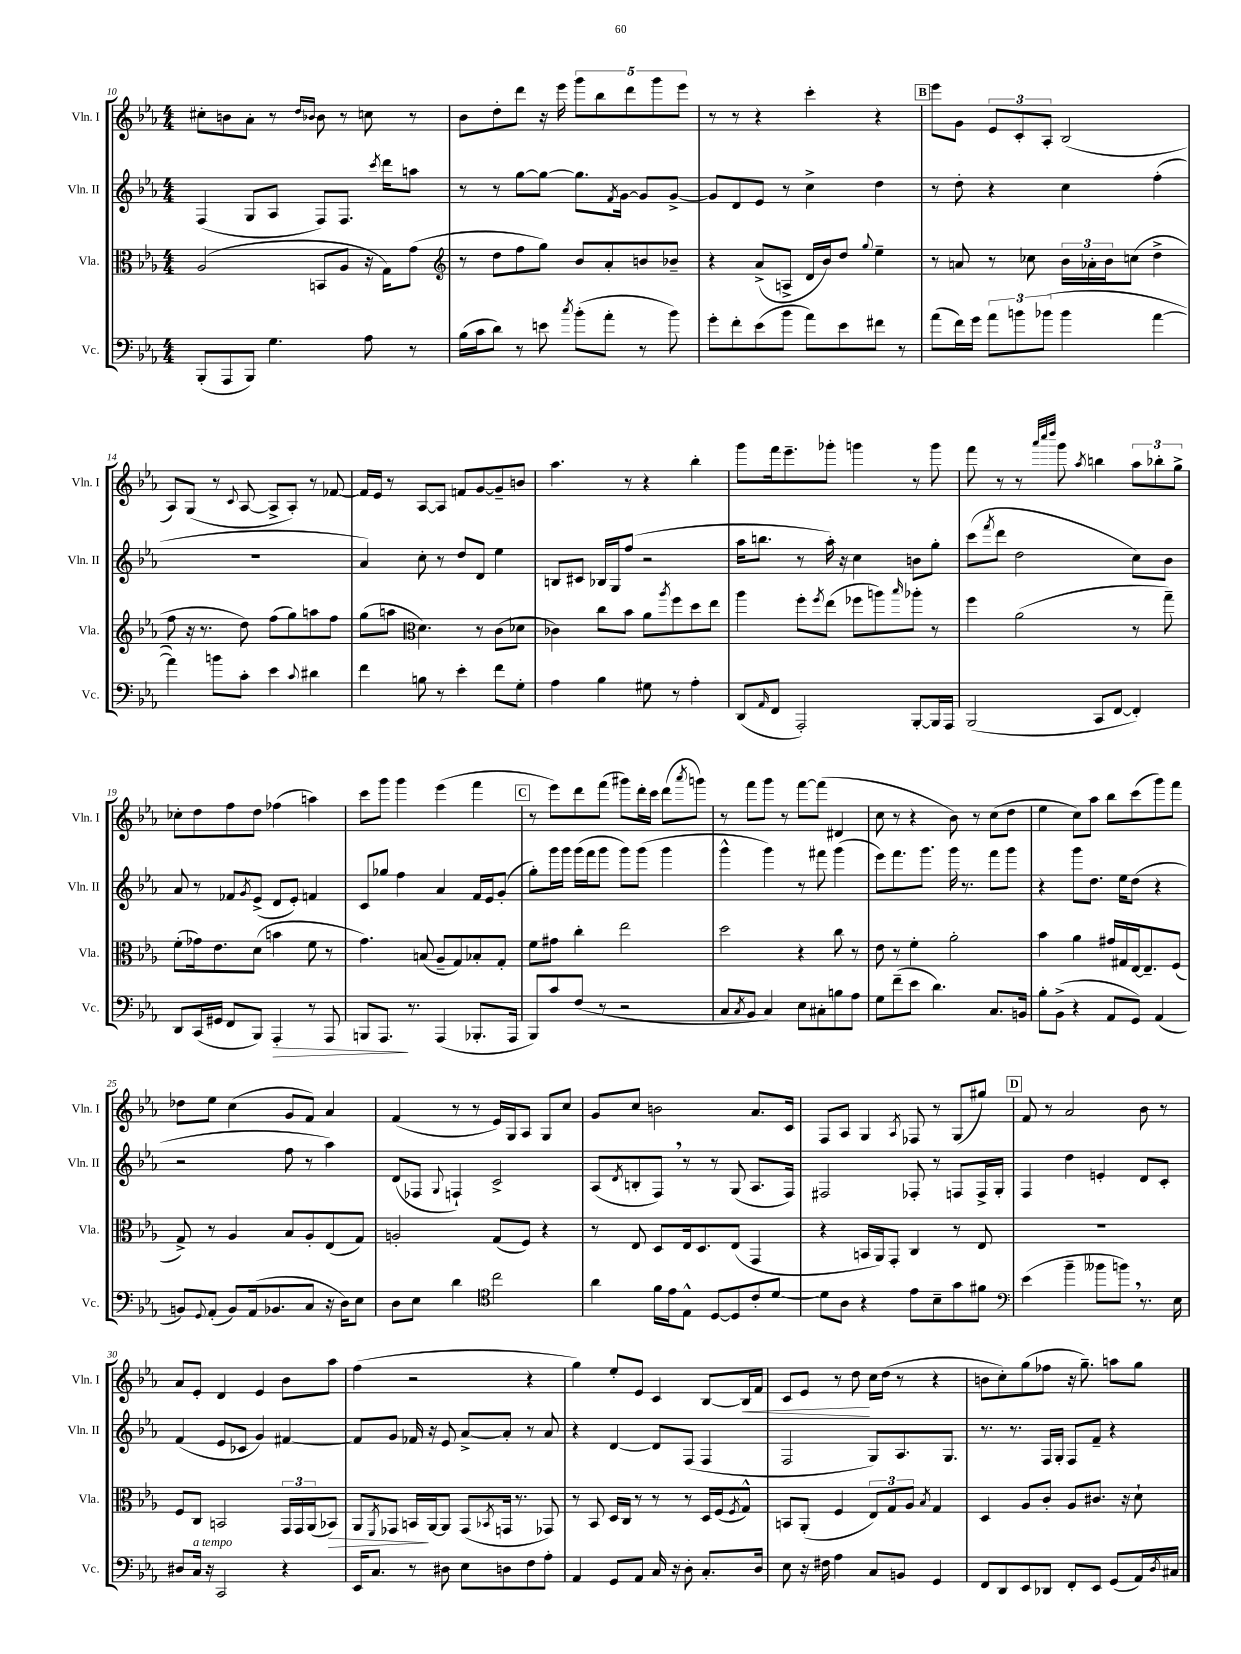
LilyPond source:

<<
\new StaffGroup <<
\new Staff = "s0" \with { instrumentName = "Vln. I" shortInstrumentName = "Vln. I" } {
    \clef treble \key ees \major \numericTimeSignature \time 4/4
    cis''8-. b'8 aes'8-. r8 \grace { d''16 bes'16 } bes'8 r8 c''8 r8 |
    bes'8 d''8-. d'''8 r16 ees'''16 \tuplet 5/4 { g'''8 bes''8 d'''8 g'''8 ees'''8 } |
    r8 r8 r4 c'''4-. r4 |
    \mark \markup { \box "B" } ees'''8 g'8 \tuplet 3/2 { ees'8 c'8-. aes8-. } bes2( |
    aes8) g8( r8 \appoggiatura { c'8 } aes8~ aes8-> aes8-.) r8 fes'8~ |
    fes'16 ees'16 r8 aes8~ aes8 f'8 g'8~ g'8-- b'8 |
    aes''4. r8 r4 bes''4-. |
    g'''8 f'''16 ees'''8.-- ges'''8-. g'''4 r8 g'''8 |
    f'''8 r8 r8 \grace { aes'''32 c''''32 d''''32 } g'''8 \acciaccatura { aes''8 } b''4 \tuplet 3/2 { aes''8 bes''8-. g''8-> } |
    ces''8-. d''8 f''8 d''8 fes''4( a''4) |
    c'''8 g'''8 g'''4 ees'''4( f'''4 |
    \mark \markup { \box "C" } r8 ees'''8) d'''8 f'''8( gis'''8) d'''16-. c'''16 d'''8( \acciaccatura { aes'''8 } g'''8) |
    r8 f'''8 g'''8 r8 f'''8~ f'''8( dis'4 |
    c''8 r8 r4 bes'8) r8 c''8( d''8 |
    ees''4 c''8) aes''8 bes''8 c'''8( g'''8) f'''8 |
    des''8 ees''8 c''4( g'8 f'8) aes'4 |
    f'4( r8 r8 ees'16) g16 aes8 g8 c''8 |
    g'8 c''8 b'2 aes'8. c'16 |
    f8 aes8 g4 \acciaccatura { aes8 } fes8 r8 g8( gis''8) |
    \mark \markup { \box "D" } f'8 r8 aes'2 bes'8 r8 |
    aes'8 ees'8-. d'4 ees'4 bes'8 aes''8 |
    f''4( r2 r4 |
    g''4) ees''8-. ees'8 c'4 bes8~ bes16\< f'16 |
    c'8 ees'8 r8 d''8\! c''16 d''16( r8 r4 |
    b'8 c''8-.) g''8( fes''8 r16 g''8.--) a''8 g''8 \bar "|." |
}
\new Staff = "s1" \with { instrumentName = "Vln. II" shortInstrumentName = "Vln. II" } {
    \clef treble \key ees \major \numericTimeSignature \time 4/4
    f4( g8 aes8 f8) f8. \acciaccatura { c'''8 } d'''16 a''8 |
    r8 r8 g''8~ g''8~ g''8. \acciaccatura { f'8 } g'16~ g'8 g'8~-> |
    g'8 d'8 ees'8 r8 c''4-> d''4 |
    \mark \markup { \box "B" } r8 d''8-. r4 c''4 f''4-.( |
    R1 |
    aes'4) c''8-. r8 d''8 d'8 ees''4 |
    b8 cis'8 bes16 g16 f''8( r2 |
    aes''16 b''8. r8 aes''16-.) r16 c''4 b'8 g''8-. |
    c'''8( \acciaccatura { f'''8 } d'''8 d''2 c''8) bes'8 |
    aes'8 r8 fes'8 \acciaccatura { g'8 } ees'8->( d'8 ees'8-.) f'4 |
    c'8 ges''8 f''4 aes'4 f'16 ees'16 g'8-.( |
    \mark \markup { \box "C" } g''8-.) g'''16 g'''16 g'''16( f'''16 g'''8 g'''8) g'''8( g'''4 |
    g'''4-^ g'''4) r8 fis'''8 g'''4( |
    ees'''8) f'''8. g'''8. g'''16 r8. f'''8 g'''8 |
    r4 g'''8 d''8. ees''16 d''8( r4 |
    r2 f''8 r8 aes''4) |
    d'8( fes8 \appoggiatura { g8 } f4-!) c'2-> |
    aes8( \acciaccatura { d'8 } b8-. f8) \breathe r8 r8 g8( aes8. f16) |
    fis2 fes8-. r8 f8 f16-> g16-. |
    \mark \markup { \box "D" } f4 d''4 e'4-. d'8 c'8-. |
    f'4( ees'8 ces'8 g'4) fis'4~ |
    fis'8 g'8 fes'16 r16 ees'8 aes'8~-> aes'8-. r8 aes'8 |
    r4 d'4~ d'8 f8( f4 |
    f2 g8) aes8. g8. |
    r8. r8. f16 g16-. f8 f'8-- r4 \bar "|." |
}
\new Staff = "s2" \with { instrumentName = "Vla." shortInstrumentName = "Vla." } {
    \clef alto \key ees \major \numericTimeSignature \time 4/4
    aes2( b,8 aes8 r16 g16) g'8( |
    \clef treble r8 d''8 f''8 g''8) bes'8 aes'8-. b'8 bes'8-- |
    r4 aes'8->( a8-> d'16 bes'16) d''8 \appoggiatura { g''8 } ees''4-- |
    \mark \markup { \box "B" } r8 a'8 r8 ces''8 \tuplet 3/2 { bes'16 aes'16-. bes'16 } c''8( d''4-> |
    f''8 r16 r8. d''8) f''8( g''8) a''8 f''8 |
    g''8( a''8 \clef alto d'4.) r8 c'8( des'8 |
    ces'4) c''8 bes'8 aes'8 \acciaccatura { aes''8 } f''8 d''8 ees''8 |
    aes''4 f''8-. \acciaccatura { f''8 } ees''8( fes''8 a''8) \grace { bes''16 } aes''8-. r8 |
    f''4 aes'2( r8 g''8--) |
    f'8-.( ges'16) ees'8. d'8( b'4 f'8 r8 |
    g'4.) b8( aes8-- g8) bes8-. g8-. |
    \mark \markup { \box "C" } f'8 gis'8 c''4-. ees''2 |
    d''2 r4 c''8 r8 |
    ees'8 r8 f'4-. aes'2-. |
    bes'4 aes'4 gis'16 gis16 ees16~ ees8.-- f8( |
    g8->) r8 aes4 bes8 aes8-. ees8( g8) |
    a2-. g8( f8) r4 |
    r8 ees8 d8 ees16 d8. ees8( g,4 |
    r4 b,16 aes,16) g,8-. c4 r8 ees8 |
    \mark \markup { \box "D" } R1 |
    f8 c8 b,2 \tuplet 3/2 { g,16 g,16 aes,16( } bes,8\>) |
    aes,8 \acciaccatura { f,8 } ges,8 b,16\! aes,16~ aes,8 ges,8( \acciaccatura { bes,8 } g,16 r8. ges,8) |
    r8 bes,8 d16 c16 r8 r8 r8 d16 f16( \acciaccatura { f8 } g8-^) |
    b,8 aes,8-.( f4 \tuplet 3/2 { ees8) g8 aes8 } \acciaccatura { bes8 } g4 |
    d4 aes8 c'8-. aes8 cis'8. r16 d'8-! \bar "|." |
}
\new Staff = "s3" \with { instrumentName = "Vc." shortInstrumentName = "Vc." } {
    \clef bass \key ees \major \numericTimeSignature \time 4/4
    bes,,8-.( aes,,8 bes,,8) g4. aes8 r8 |
    bes16( c'16 d'8) r8 e'8 \acciaccatura { c''8 } bes'8-.( aes'8-. r8 bes'8) |
    g'8-. f'8-. ees'8( bes'8 aes'8) ees'8 fis'8 r8 |
    \mark \markup { \box "B" } aes'8( f'16) g'16 \tuplet 3/2 { aes'8 b'8 bes'8( } bes'4 aes'4~ |
    aes'4) b'8 c'8-. ees'4 \appoggiatura { c'8 } dis'4 |
    f'4 b8 r8 ees'4-. f'8 g8-. |
    aes4 bes4 gis8 r8 aes4-. |
    d,8( \grace { aes,16 } f,8 aes,,2-.) bes,,8~-. bes,,16 aes,,16 |
    bes,,2( c,8 f,8~ f,4-.) |
    d,8 c,16( gis,16 f,8 bes,,8) aes,,4-.\> r8 aes,,8 |
    b,,8 aes,,8.\! r8. aes,,4( bes,,8.-. aes,,16 |
    \mark \markup { \box "C" } bes,,8) c'8 f8( r8 r2 |
    c8 \acciaccatura { c8 } bes,8 c4) ees8 cis8-. b8 aes8 |
    g8 f'8--( ees'8 d'4.) c8. b,16 |
    bes8-. bes,8->( r4 aes,8 g,8) aes,4( |
    b,8) \appoggiatura { g,8 } aes,8-.( b,8) aes,16( bes,8. c8 r16 d16) ees8 |
    d8 ees8 d'4 \clef tenor c''2 |
    aes'4 f'16 ees'16 ees8-^ d8~ d8 c'8-. d'8~ |
    d'8 aes8 r4 ees'8 bes8-- g'8 fis'8 |
    \mark \markup { \box "D" } \clef bass ees'4( bes'4-- beses'8 b'8) \breathe r8. ees16 |
    dis8 c16^\markup { \italic "a tempo" } r16 c,2 r4 |
    ees,16 c8. r8 dis8 ees8 d8 f8 aes8-. |
    aes,4 g,8 aes,8 c16 r16 d8-. c8.-. d16 |
    ees8 r16 fis16 aes4 c8 b,8 g,4 |
    f,8 d,8 ees,8 des,8 f,8-. ees,8 g,8( aes,16) \acciaccatura { d8 } cis16 \bar "|." |
}
>>
>>
\layout { \context { \Score currentBarNumber = #10 } }
